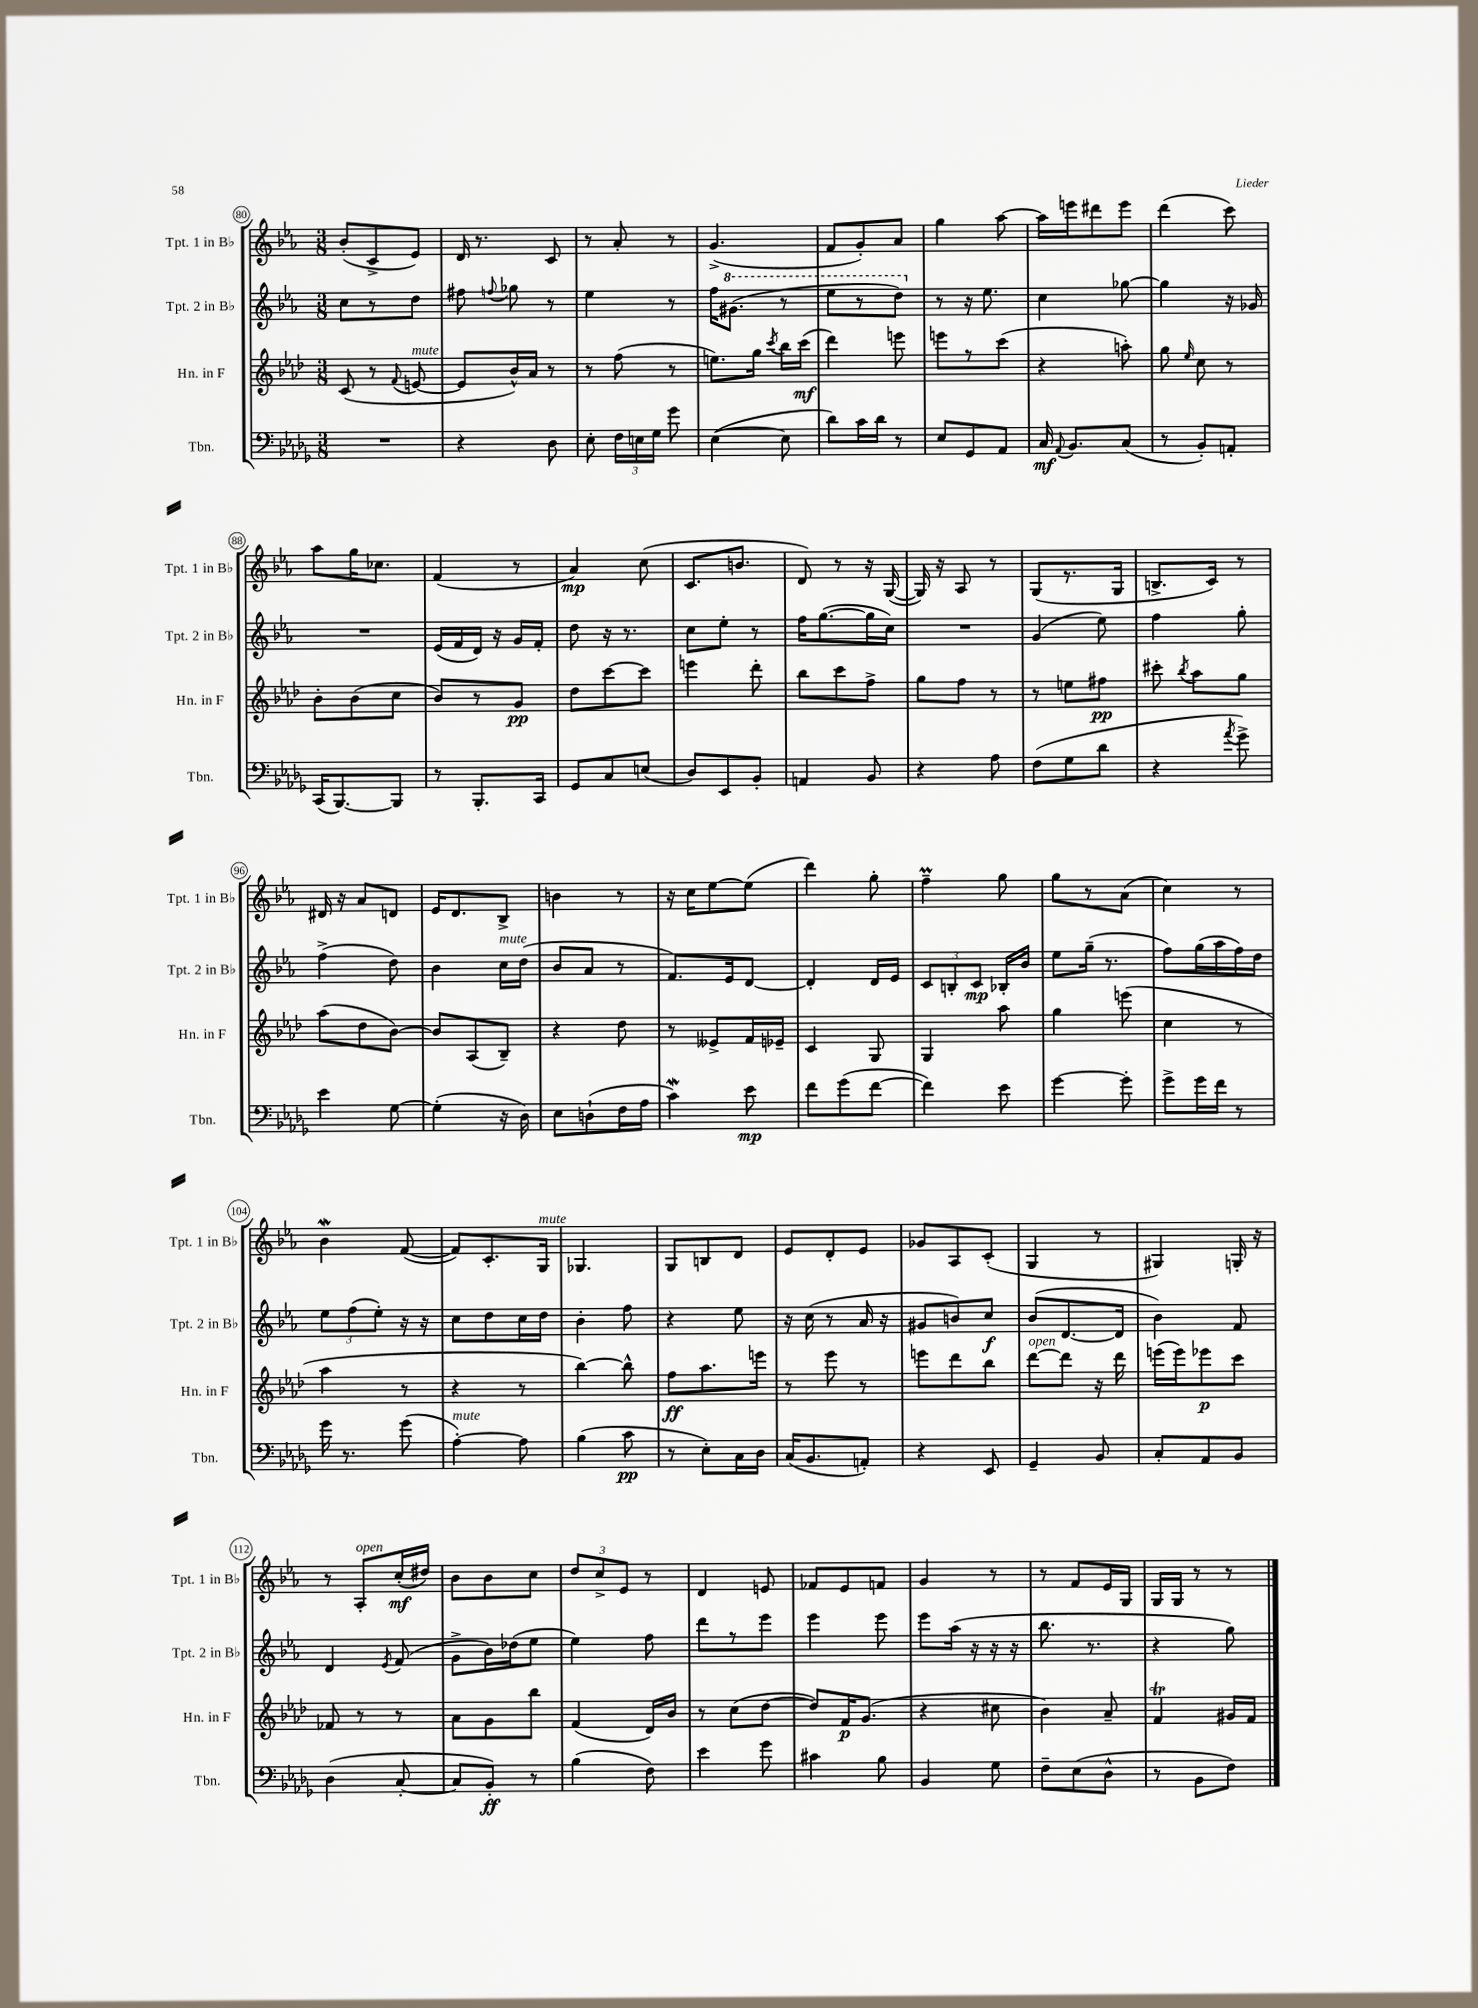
<<
\new StaffGroup <<
\new Staff = "s0" \with { instrumentName = "Tpt. 1 in Bb" shortInstrumentName = "Tpt. 1 in Bb" } {
    \clef treble \key ees \major \numericTimeSignature \time 3/8
    \autoBeamOff bes'8[-.( c'8-> ees'8]) |
    d'16 r8. c'8 |
    r8 aes'8-. r8 |
    g'4.->( |
    f'8[ g'8-.) aes'8] |
    g''4 aes''8~ |
    aes''16[ e'''16 dis'''8 e'''8] |
    d'''4( c'''8) |
    aes''8[ g''16 ces''8.] |
    f'4( r8 |
    aes'4\mp) c''8( |
    c'8.[ b'8.] |
    d'8) r8 r16 g16~( |
    g16) r16 aes8 r8 |
    g8[( r8. g16] |
    b8.[-> c'16]) r8 |
    dis'16 r16 aes'8[ d'8] |
    ees'16[ d'8. bes8]-> |
    b'4 r8 |
    r16 c''16[ ees''8~ ees''8]( |
    d'''4) g''8-. |
    f''4--\prall g''8 |
    g''8[ r8 aes'8]( |
    c''4) r8 |
    bes'4\mordent f'8~( |
    f'8[) c'8.-. g16]^\markup { \italic "mute" } |
    ges4. |
    g8[ b8 d'8] |
    ees'8[ d'8-. ees'8] |
    ges'8[ aes8 c'8]-.( |
    g4 r8 |
    gis4) g16-. r16 |
    r8 aes8[-.^\markup { \italic "open" } c''16-.\mf( dis''16]) |
    bes'8[ bes'8 c''8] |
    \tuplet 3/2 { d''8[ c''8-> ees'8] } r8 |
    d'4 e'8 |
    fes'8[ ees'8 f'8] |
    g'4 r8 |
    r8 f'8[ ees'16 g16] |
    g16[ g16] r8 r8 \bar "|." |
}
\new Staff = "s1" \with { instrumentName = "Tpt. 2 in Bb" shortInstrumentName = "Tpt. 2 in Bb" } {
    \clef treble \key ees \major \numericTimeSignature \time 3/8
    \autoBeamOff c''8[ r8 d''8] |
    fis''8 \appoggiatura { f''8 } ges''8 r8 |
    ees''4 r8 |
    f''16[ \ottava #1 gis''8.]( r8 |
    ees'''8[ r8 d'''8]) \ottava #0 |
    r8 r16 ees''8. |
    c''4 ges''8~ |
    ges''4 r16 ges'16 |
    R4. |
    ees'16[( f'16 d'16]) r16 g'16[ f'16]-. |
    d''8 r16 r8. |
    c''8[ ees''8]-. r8 |
    f''16[ g''8.~( g''16 c''16]) |
    R4. |
    g'4( ees''8) |
    f''4 g''8-. |
    f''4->( d''8) |
    bes'4 c''16[^\markup { \italic "mute" } d''16]( |
    bes'8[ aes'8] r8 |
    f'8.[) ees'16 d'8]~ |
    d'4-. d'16[ ees'16] |
    \tuplet 3/2 { c'8[ b8-. c'8]\mp } bes16[-. bes'16] |
    ees''8[ g''16]--( r8. |
    f''8[) g''16( aes''16 f''16) d''16] |
    \tuplet 3/2 { ees''8[ f''8( ees''8]-.) } r16 r16 |
    c''8[ d''8 c''16 d''16] |
    bes'4-. f''8 |
    r4 ees''8 |
    r16 c''16( r8 aes'16 r16 |
    gis'8[ b'8) c''8]\f |
    bes'8[( d'8.~ d'16] |
    bes'4) f'8 |
    d'4 \acciaccatura { ees'8 } f'8( |
    g'8[-> bes'16) des''16( ees''8] |
    ees''4) f''8 |
    d'''8[ r8 ees'''8] |
    ees'''4 ees'''8 |
    ees'''8[ aes''16]( r16 r16 r16 |
    bes''8. r8. |
    r4 g''8) \bar "|." |
}
\new Staff = "s2" \with { instrumentName = "Hn. in F" shortInstrumentName = "Hn. in F" } {
    \clef treble \key aes \major \numericTimeSignature \time 3/8
    \autoBeamOff c'8( r8 \appoggiatura { f'8 } e'8~^\markup { \italic "mute" } |
    e'8[ bes'16-^) aes'16] r8 |
    r8 f''8( r8 |
    e''8.[) g''16] \acciaccatura { c'''8 } bes''16[ c'''16]\mf( |
    des'''4) e'''8 |
    e'''8[ r8 c'''8]( |
    r4 a''8-.) |
    g''8 \grace { ees''16 } c''8 r8 |
    bes'8[-. bes'8( c''8] |
    bes'8[) r8 g'8]\pp |
    des''8[ c'''8~ c'''8] |
    e'''4 des'''8-. |
    bes''8[ c'''8 f''8]-> |
    g''8[ f''8] r8 |
    r8 e''8[ fis''8]\pp |
    cis'''8-. \acciaccatura { bes''8 } aes''8[ g''8] |
    aes''8[( des''8 bes'8]~) |
    bes'8[ aes8( bes8]--) |
    r4 des''8 |
    r8 eeses'8[-> f'16 ees'16]-- |
    c'4 g8 |
    g4 aes''8 |
    g''4 e'''8( |
    c''4 r8 |
    aes''4 r8 |
    r4 r8 |
    bes''4~) bes''8-^ |
    f''8[\ff aes''8. e'''16] |
    r8 ees'''8 r8 |
    e'''8[ des'''8 bes''8] |
    des'''8[~^\markup { \italic "open" } des'''8] r16 des'''16 |
    e'''16[( e'''16) ees'''8\p c'''8] |
    fes'8 r8 r8 |
    aes'8[ g'8 bes''8] |
    f'4( des'16[) bes'16] |
    r8 c''8[( des''8]~ |
    des''8[) f'16\p g'8.]( |
    r4 cis''8 |
    bes'4) aes'8-- |
    f'4\trill gis'16[ f'16] \bar "|." |
}
\new Staff = "s3" \with { instrumentName = "Tbn." shortInstrumentName = "Tbn." } {
    \clef bass \key des \major \numericTimeSignature \time 3/8
    \autoBeamOff R4. |
    r4 des8 |
    ees8-. \tuplet 3/2 { f16[ e16 ges16] } ges'8 |
    ees4~( ees8 |
    des'8[) c'16 des'16] r8 |
    ees8[ ges,8 aes,8] |
    c16\mf \appoggiatura { aes,8 } bes,8.[ c8]( |
    r8 bes,8[-.) a,8]-. |
    c,16[( bes,,8.~) bes,,8] |
    r8 bes,,8.[-. c,16] |
    ges,8[ c8 e8]( |
    des8[) ees,8 bes,8]-. |
    a,4 bes,8 |
    r4 aes8 |
    f8[( ges8 des'8] |
    r4 \acciaccatura { aes'8 } ges'8->) |
    ees'4 ges8~ |
    ges4-.( r16 des16) |
    ees8[ d8-!( f16 aes16] |
    c'4\mordent) ees'8\mp |
    f'8[ ges'8( f'8]~ |
    f'4) ees'8 |
    ges'4~ ges'8-. |
    ges'8[-> ges'16 f'16] r8 |
    ges'16 r8. ges'8( |
    aes4~-.^\markup { \italic "mute" }) aes8 |
    bes4( c'8\pp |
    r8 ees8[-.) c16 des16] |
    c16[( bes,8. a,8]-.) |
    r4 ees,8 |
    ges,4-- bes,8 |
    c8[-. aes,8 bes,8] |
    des4( c8~-. |
    c8[ bes,8]-.\ff) r8 |
    bes4( f8) |
    ees'4 ges'8 |
    cis'4 bes8 |
    bes,4 ges8 |
    f8[-- ees8( des8]-^ |
    r8 bes,8[ f8]) \bar "|." |
}
>>
>>
\layout { \context { \Score currentBarNumber = #80 \override BarNumber.stencil = #(make-stencil-circler 0.1 0.3 ly:text-interface::print) } }
